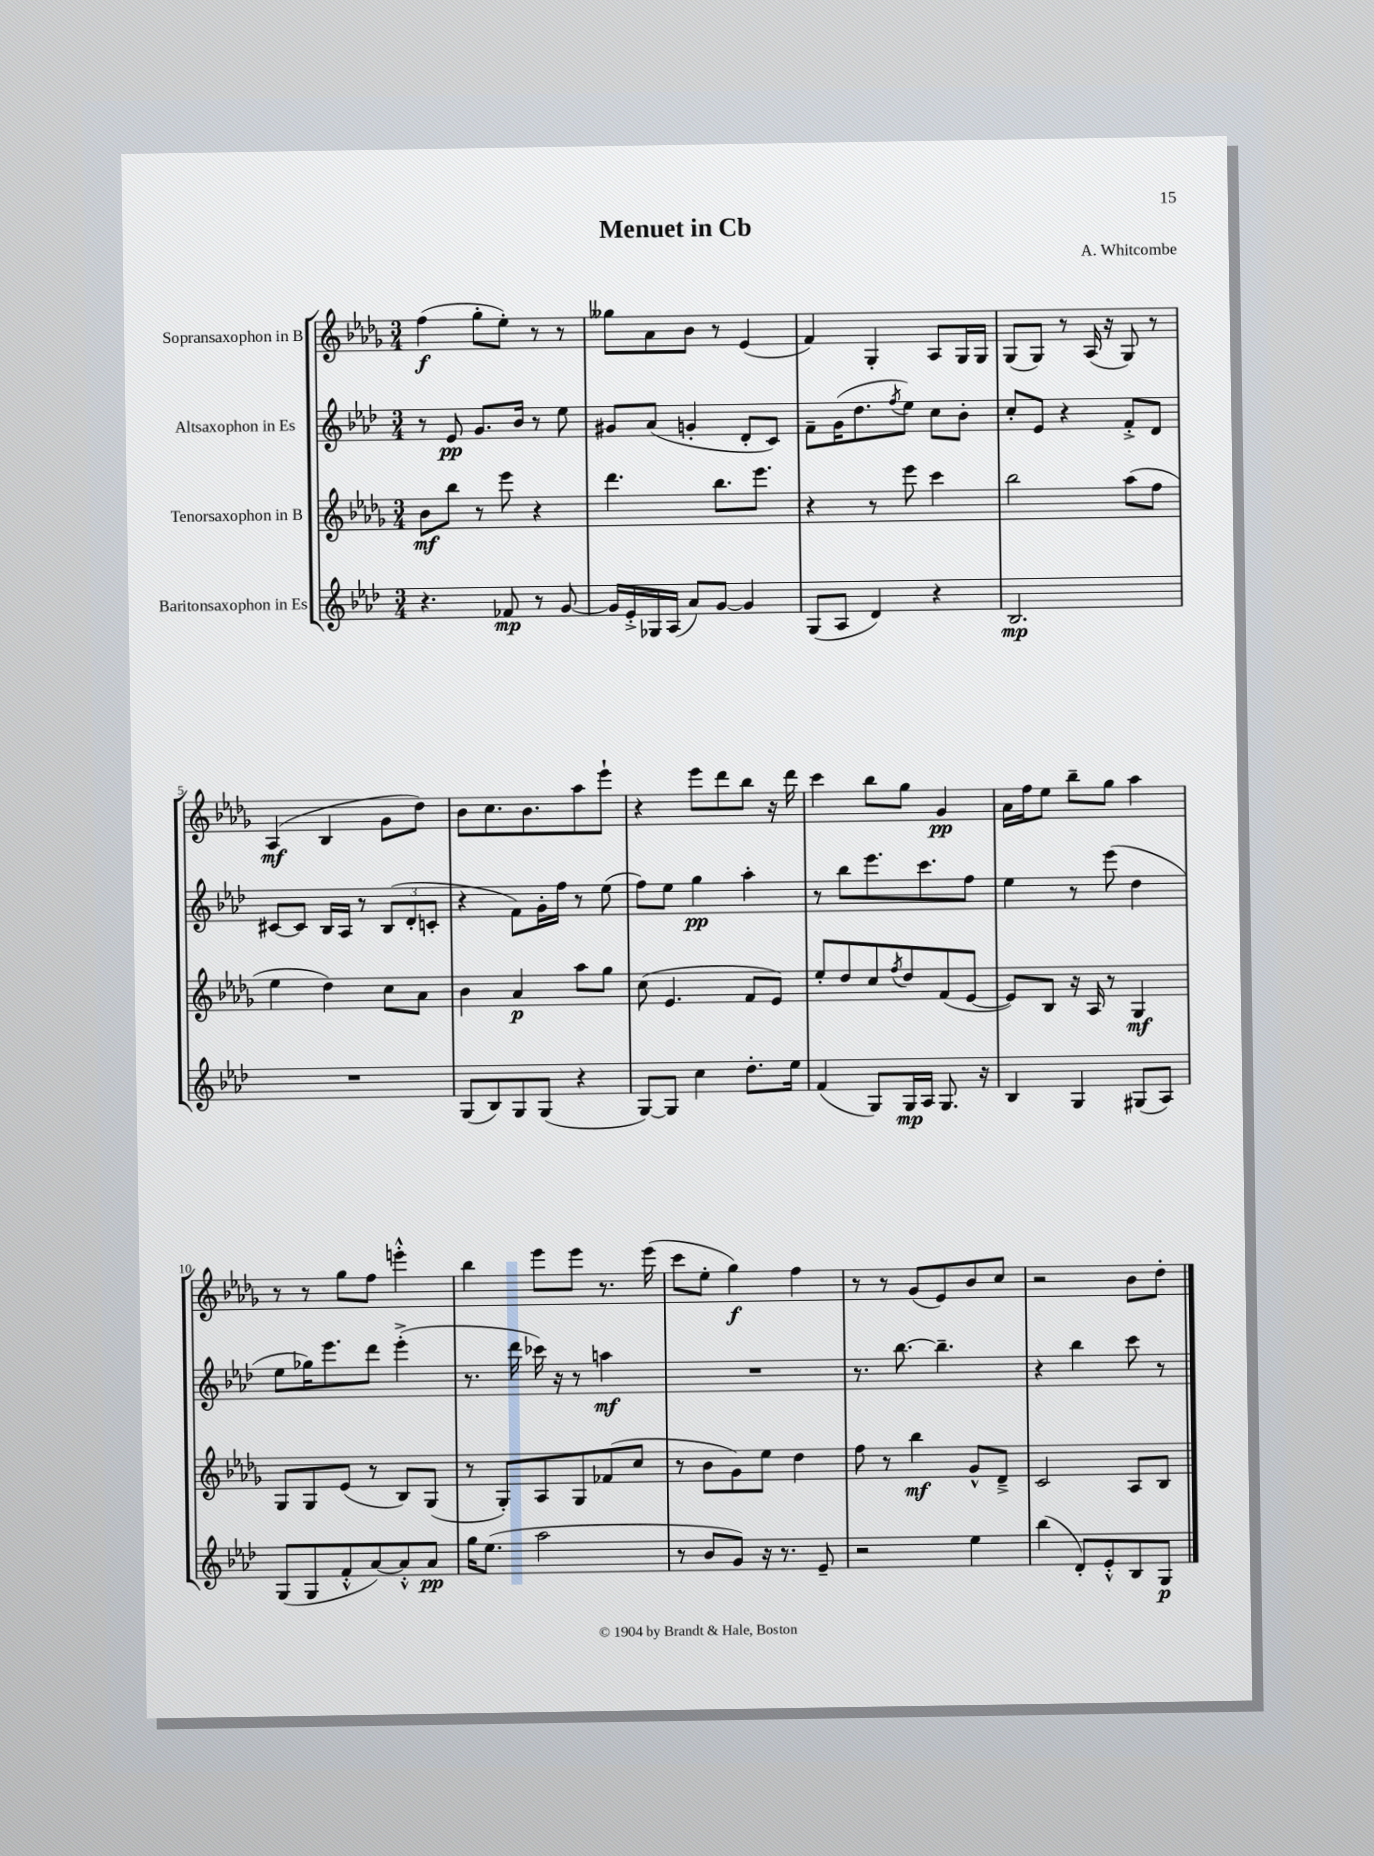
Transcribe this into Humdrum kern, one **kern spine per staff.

**kern	**kern	**kern	**kern
*staff4	*staff3	*staff2	*staff1
*clefG2	*clefG2	*clefG2	*clefG2
*k[b-e-a-d-]	*k[b-e-a-d-g-]	*k[b-e-a-d-]	*k[b-e-a-d-g-]
*M3/4	*M3/4	*M3/4	*M3/4
4.r	8b-\L	8r	(4ff\
.	8bb-\J	8e-/	.
.	8r	8.g/L	8gg-'\L
8f-/	8eee-\	.	8ee-'\J)
.	.	16b-/Jk	.
8r	4r	8r	8r
[8g/	.	8ee-\	8r
=	=	=	=
16g/]LL	4.ddd-\	8g#/L	8gg--\L
16e-'^/	.	.	.
16G-/	.	(8a-/J	8a-\
(16A-/JJ	.	.	.
8a-/L)	.	4g'/	8b-\J
[8g/J	8.bb-\L	.	8r
4g/]	.	8d-'/L	(4e-/
.	8.eee-\J	.	.
.	.	8c/J)	.
=	=	=	=
(8G/L	4r	8f~\L	4f/)
8A-/J	.	(16g\K	.
.	.	8.dd-\	.
4d-/)	8r	.	4G-'/
.	.	8qff/	.
.	8eee-\	8ee-\J)	.
4r	4ccc\	8cc\L	8A-/L
.	.	8b-'\J	16G-/L
.	.	.	16G-/JJ
=	=	=	=
2.B-/	2bb-\	8cc'/L	(8G-/L
.	.	8e-/J	8G-/J)
.	.	4r	8r
.	.	.	(16A-/
.	.	.	16r
.	(8aa-\L	8f'^/L	8G-/)
.	8ff\J	8d-/J	8r
=	=	=	=
2.r	4ee-\	[8c#/L	(4A-/
.	.	8c#/]J	.
.	4dd-\)	16B-/LL	4B-/
.	.	16A-/JJ	.
.	.	8r	.
.	8cc\L	(12B-/L	8g-\L
.	.	12d-'/	.
.	8a-\J	.	8dd-\J)
.	.	12c'/J	.
=	=	=	=
(8G/L	4b-\	4r	8b-\L
8B-/)	.	.	8.cc\
8G/	4a-/	8f\L)	.
.	.	.	8.b-\
(8G/J	.	16g'\L	.
.	.	16ff\JJ	.
4r	8aa-\L	8r	8aa-\
.	8gg-\J	(8ee-\	8eee-`\J
=	=	=	=
[8G/L)	(8cc\	8ff\L)	4r
8G/]J	4.e-/	8ee-\J	.
4cc\	.	4gg\	8eee-\L
.	.	.	8ddd-\
8.dd-'\L	8f/L	4aa-'\	8bb-\J
.	8e-/J)	.	16r
16ee-\Jk	.	.	16ddd-\
=	=	=	=
(4f/	8ee-'/L	8r	4ccc\
.	8dd-/	8bb-\L	.
8G/L)	8cc/	8.eee-\	8bb-\L
.	8qff/	.	.
16G/L	8dd-/	.	8gg-\J
16A-/JJ	.	8.ccc\	.
8.G/	(8f/	.	4g-/
.	[8e-/J	8ff\J	.
16r	.	.	.
=	=	=	=
4B-/	8e-/]L)	4ee-\	16a-\LL
.	.	.	16ff\J
.	8B-/J	.	8ee-\J
4G/	16r	8r	8bb-~\L
.	16A-/	.	.
.	8r	(8eee-\	8gg-\J
(8G#/L	4G-/	4dd-\	4aa-\
8A-/J)	.	.	.
=	=	=	=
(8G/L	8G-/L	8ee-\L	8r
8G/	8G-/	16gg-\K)	8r
.	.	8.eee-\	.
8f'^^/	(8e-/J	.	8gg-\L
[8a-/)	8r	8ddd-\J	8ff\J
8a-'^^/]	8B-/L)	(4eee-'^\	4eee'^^\
8a-/J	(8G-/J	.	.
=	=	=	=
16gg\LK	8r	8.r	4bb-\
(8.ee-\J	.	.	.
.	8G-'/L)	.	.
.	.	16ddd-\	.
2aa-\	8A-/	16ccc-\)	8eee-\L
.	.	16r	.
.	8G-/	8r	8eee-\J
.	(8f-/	4aa\	8.r
.	8cc/J	.	.
.	.	.	(16eee-\
=	=	=	=
8r	8r	2.r	8ccc\L
8b-/L	8b-\L	.	8ee-'\J
8g/J)	8g-\)	.	4gg-\)
16r	8ee-\J	.	.
8.r	.	.	.
.	4dd-\	.	4ff\
8e-~/	.	.	.
=	=	=	=
2r	8ff\	8.r	8r
.	8r	.	8r
.	.	[8.bb-\	.
.	4bb-\	.	(8g-/L
.	.	4.bb-~\]	8e-/)
4ee-\	8g-^^/L	.	8b-/
.	8d-~^/J	.	8cc/J
=	=	=	=
(4bb-\	2c/	4r	2r
8d-'/L)	.	4bb-\	.
8e-'^^/	.	.	.
8B-/	8A-/L	8ccc\	8b-\L
8G/J	8B-/J	8r	8dd-'\J
==	==	==	==
*-	*-	*-	*-
